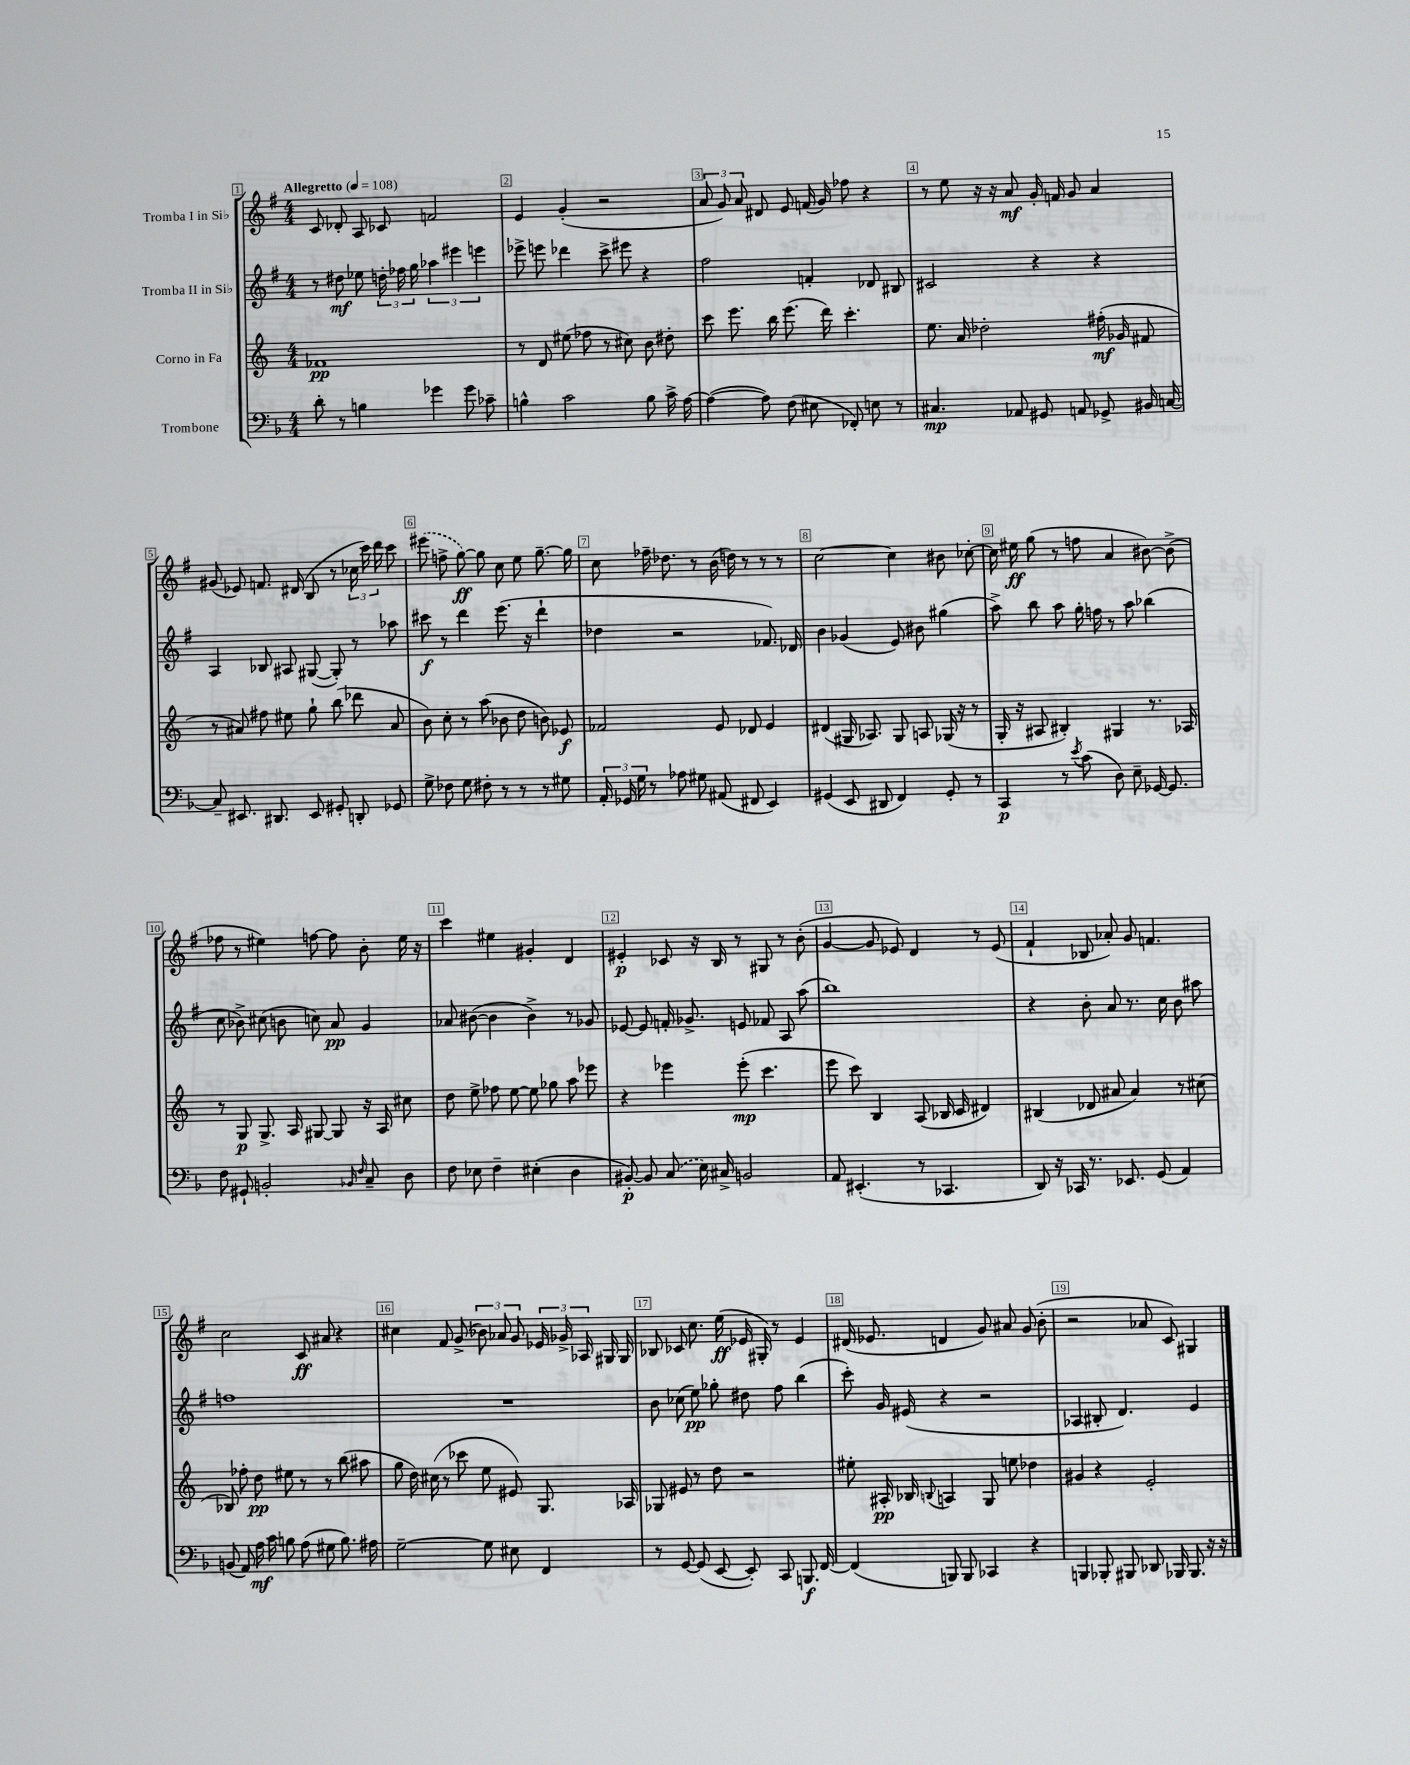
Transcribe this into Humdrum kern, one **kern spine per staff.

**kern	**dynam	**kern	**dynam	**kern	**dynam	**kern	**dynam
*part4	*part4	*part3	*part3	*part2	*part2	*part1	*part1
*staff4	*staff4	*staff3	*staff3	*staff2	*staff2	*staff1	*staff1
*I"Trombone	*	*I"Corno in Fa	*	*I"Tromba II in Si♭	*	*I"Tromba I in Si♭	*
*clefF4	*	*clefG2	*	*clefG2	*	*clefG2	*
*k[b-]	*	*k[]	*	*k[f#]	*	*k[f#]	*
*M4/4	*	*M4/4	*	*M4/4	*	*M4/4	*
*MM108	*	*MM108	*	*MM108	*	*MM108	*
=1	=1	=1	=1	=1	=1	=1	=1
!	!	!	!	!	!	!LO:TX:a:B:t=Allegretto	!
8d'\	.	1f-X	pp	8r	.	8c/	.
8r	.	.	.	8dd#X\	mf	8d-X'/	.
4Bn\	.	.	.	8ee-X\	.	8A/	.
.	.	.	.	24ddn'\	.	8c-X/	.
.	.	.	.	24ff-X\	.	.	.
.	.	.	.	24gg\	.	.	.
4g-X\	.	.	.	6aa-X\	.	2fn/	.
.	.	.	.	6eee#X\	.	.	.
8g-\	.	.	.	.	.	.	.
.	.	.	.	6eeen\	.	.	.
8c-X~\	.	.	.	.	.	.	.
=2	=2	=2	=2	=2	=2	=2	=2
4Bn^^\	.	8r	.	8eee-X^\	.	4e/	.
.	.	8d/	.	8eeen\	.	.	.
2c\	.	(8ee#X\	.	4ddd-X\	.	(4g'/	.
.	.	8ff-X\	.	.	.	.	.
.	.	8r	.	8ccc^\	.	2r	.
.	.	8cc#X\)	.	8eee#X\	.	.	.
8B\	.	8b\	.	4r	.	.	.
16c^\	.	8dd#X'\	.	.	.	.	.
[16A\	.	.	.	.	.	.	.
=3	=3	=3	=3	=3	=3	=3	=3
(4A\_	.	8ccc\	.	2ff#\	.	12a/	.
.	.	.	.	.	.	12g/)	.
.	.	8.eee\	.	.	.	.	.
.	.	.	.	.	.	12a/	.
8A\])	.	.	.	.	.	8d#X/	.
.	.	16bb\	.	.	.	.	.
(8F\	.	(8.eee\	.	.	.	8e/	.
8E#X\	.	.	.	4fn'/	.	(16fn/	.
.	.	16ddd\)	.	.	.	16g/)	.
8FF-X'/)	.	4.ccc'\	.	.	.	8ff-X\	.
8En\	.	.	.	8d-X/	.	4r	.
8r	.	.	.	8B#X/	.	.	.
=4	=4	=4	=4	=4	=4	=4	=4
4.C#X/	mp	8.ee\	.	2c#X/	.	8r	.
.	.	.	.	.	.	8ee\	.
.	.	16a/	.	.	.	.	.
.	.	2dd-X'\	.	.	.	16r	.
.	.	.	.	.	.	16r	.
8AA-X/	.	.	.	.	.	8a/	mf
8GG#X/	.	.	.	4r	.	16g'/	.
.	.	.	.	.	.	16fn/	.
8AAn/	.	.	.	.	.	8g/	.
8GG-X^/	.	(16ff#X'\	mf	4r	.	4a/	.
.	.	16g-X/	.	.	.	.	.
16BB#X/	.	8f#X/	.	.	.	.	.
[16Cn/	.	.	.	.	.	.	.
!!LO:LB:g=z
=5	=5	=5	=5	=5	=5	=5	=5
8C~/]	.	8r	.	4A/	.	(8g#X/	.
8.EE#X/	.	8a#X/)	.	.	.	8e-X/)	.
.	.	8ff#X\	.	8B-X/	.	8.fn/	.
8.DD#X/	.	.	.	.	.	.	.
.	.	8ee#X\	.	8A#X/	.	.	.
.	.	.	.	.	.	(16d#X/	.
8EE#/	.	8gg`\	.	([8G#X/	.	8B/	.
8GG#X'/	.	(8bb\	.	8G#'/])	.	8r	.
8DDn'/	.	8ddd-X\	.	8r	.	24cc-X\	.
.	.	.	.	.	.	24ccc\)	.
.	.	.	.	.	.	24ddd\	.
8GG-X/	.	8a#/	.	8aa-X\	.	8ccc\	.
=6	=6	=6	=6	=6	=6	=6	=6
8G^\	.	8b\)	.	8ccc#X\	f	(8eee#X\	.
8F-X\	.	8cc'\	.	8r	.	8ffn^\	.
8G\	.	8r	.	4ddd\	.	[8gg\)	ff
8F#X'\	.	(8aa\	.	.	.	8gg\]	.
8r	.	8b-X\	.	(8.eee\	.	8cc\	.
8r	.	8dd\	.	.	.	8ee\	.
.	.	.	.	16r	.	.	.
8r	.	8bn\)	.	4ddd`\	.	[8.gg~\	.
8G#X\	.	8e-X/	f	.	.	.	.
.	.	.	.	.	.	16gg\]	.
=7	=7	=7	=7	=7	=7	=7	=7
24AA'/	.	2f-X/	.	4dd-X\	.	8cc\	.
24GG-X/	.	.	.	.	.	.	.
24G\	.	.	.	.	.	.	.
8r	.	.	.	.	.	16ff-X~\	.
.	.	.	.	.	.	8.dd-X\	.
8A-X\	.	.	.	2r	.	.	.
8G#X\	.	.	.	.	.	8r	.
(8AA#X/	.	8e/	.	.	.	(16b\	.
.	.	.	.	.	.	16ddn\)	.
8FF#X/	.	8d-X/	.	.	.	8r	.
4EE/)	.	4e/	.	8.f-X/)	.	8r	.
.	.	.	.	.	.	8r	.
.	.	.	.	16d-X/	.	.	.
=8	=8	=8	=8	=8	=8	=8	=8
(4GG#X/	.	(4d#X/	.	4b\	.	[2cc\	.
8EE/	.	16G#X/	.	(4g-X/	.	.	.
.	.	8.A-X/)	.	.	.	.	.
8DD#X/	.	.	.	.	.	.	.
4FF/)	.	8G#/	.	8e/)	.	4cc\]	.
.	.	8An/	.	8b#X\	.	.	.
8GG#'/	.	(16G-X/	.	(4gg#X\	.	8b#X\	.
.	.	16r	.	.	.	.	.
8r	.	8r	.	.	.	[8cc-X'\	.
=9	=9	=9	=9	=9	=9	=9	=9
4CC/	p	16G'/	.	8aa^\)	.	16cc-\]	.
.	.	16r	.	.	.	16ee#X\	ff
.	.	8A#X/	.	8bb\	.	(8gg\	.
8r	.	4B#X'/)	.	8aa\	.	8r	.
8qe/	.	.	.	.	.	.	.
(8c\	.	.	.	16gg'\	.	8ffn\	.
.	.	.	.	16ffn\	.	.	.
8D\)	.	4G#X/	.	8r	.	4a/	.
8E~\	.	.	.	8aa\	.	.	.
[16GG-X/	.	8.r	.	(4bb-X\	.	[8b#X\)	.
8.GG-/]	.	.	.	.	.	.	.
.	.	.	.	.	.	(8b#^\]	.
.	.	16A-X/	.	.	.	.	.
!!LO:LB:g=z
=10	=10	=10	=10	=10	=10	=10	=10
8F\	.	8r	.	8cc\	.	8ff-X\	.
8GG#X`/	.	8G/	p	8b-X^\)	.	8r	.
2BBn'/	.	8.G^/	.	(8cc#X\	.	4ee#X\)	.
.	.	.	.	8bn\	.	.	.
.	.	16A/	.	.	.	.	.
.	.	[8G#X/	.	8ccn\)	.	[8ffn\	.
.	.	8G#/]	.	8a/	pp	8ff\]	.
16qqBB-X/	.	.	.	.	.	.	.
16qqF/	.	.	.	.	.	.	.
8C~/	.	16r	.	4g/	.	8b'\	.
.	.	16A/	.	.	.	.	.
8D\	.	8cc#X\	.	.	.	16ee#\	.
.	.	.	.	.	.	16r	.
=11	=11	=11	=11	=11	=11	=11	=11
8F\	.	8dd\	.	8a-X/	.	4ccc\	.
8E-X\	.	8ee^\	.	([8b#X\	.	.	.
4F~\	.	8ff-X\	.	4b#\]	.	4ee#X\	.
.	.	[8ee\	.	.	.	.	.
(4E#X'\	.	8ee\]	.	4b#^\)	.	4g#X'/	.
.	.	8gg-X\	.	.	.	.	.
4D\	.	8aa\	.	8r	.	4d/	.
.	.	8eee-X\	.	8g-X/	.	.	.
=12	=12	=12	=12	=12	=12	=12	=12
[8BB#X'/)	p	4r	.	[8e-X/	.	4e#X'/	p
8BB#/]	.	.	.	8e-/]	.	.	.
(8C/	.	4eee-X\	.	16fn'/	.	8c-X/	.
.	.	.	.	8.g-X^/	.	.	.
16E\)	.	.	.	.	.	16r	.
16C#X^/	.	.	.	.	.	16B/	.
2BBn/	.	(8eee-'\	mp	8en/	.	8r	.
.	.	4.ccc\	.	8f-X/	.	8G#X/	.
.	.	.	.	8A/	.	8r	.
.	.	.	.	(8aa\	.	(8b'\	.
=13	=13	=13	=13	=13	=13	=13	=13
8AA/	.	8eee\	.	1bb)	.	[4g/	.
(4.EE#X'/	.	8ccc\)	.	.	.	.	.
.	.	4B/	.	.	.	8g/]	.
.	.	.	.	.	.	8e-X/)	.
8r	.	(8A/	.	.	.	4d/	.
4.CC-X/	.	16B-X/	.	.	.	.	.
.	.	16c/	.	.	.	.	.
.	.	4d#X/)	.	.	.	8r	.
.	.	.	.	.	.	(8e-/	.
=14	=14	=14	=14	=14	=14	=14	=14
8DD/)	.	(4B#X/	.	4r	.	4f#`/	.
16r	.	.	.	.	.	.	.
16CC-X/	.	.	.	.	.	.	.
8.r	.	8d-X/	.	8b'\	.	8B-X/	.
.	.	8a#X/	.	8a/	.	8a-X'/)	.
8.EE-X/	.	.	.	.	.	.	.
.	.	4a#/)	.	8.r	.	8g/	.
(8GG/	.	.	.	.	.	4.fn/	.
.	.	.	.	16cc\	.	.	.
4AA/)	.	8r	.	8b\	.	.	.
.	.	(8cc#X\	.	8aa#X\	.	.	.
!!LO:LB:g=z
=15	=15	=15	=15	=15	=15	=15	=15
(8BBn/	.	8B-X/)	.	1ffn	.	2cc\	.
8AA/)	.	8ff-X'\	.	.	.	.	.
16A\	mf	8dd\	pp	.	.	.	.
16c\	.	.	.	.	.	.	.
8Bn\	.	8ee#X\	.	.	.	.	.
(8A\	.	8r	.	.	.	8c/	ff
8G#X\	.	8r	.	.	.	8a#X/	.
8.B\)	.	(8bb\	.	.	.	4r	.
.	.	8aa#X\	.	.	.	.	.
16A#X\	.	.	.	.	.	.	.
=16	=16	=16	=16	=16	=16	=16	=16
[2G~\	.	8gg\	.	1r	.	4cc#X\	.
.	.	16dd\)	.	.	.	.	.
.	.	(16cc#X\	.	.	.	.	.
.	.	8r	.	.	.	8f#/	.
.	.	8ccc-X\	.	.	.	(8g^/	.
8G\]	.	8ee\	.	.	.	12b-X\)	.
.	.	.	.	.	.	12a-X/	.
8E#X\	.	8e#X/)	.	.	.	.	.
.	.	.	.	.	.	12g/	.
4FF/	.	8.G/	.	.	.	24e-X/	.
.	.	.	.	.	.	24g-X^/	.
.	.	.	.	.	.	24A-X/	.
.	.	.	.	.	.	16G#X/	.
.	.	16A-X/	.	.	.	16G#/	.
=17	=17	=17	=17	=17	=17	=17	=17
8r	.	8G-X/	.	8b\	.	8B-X/	.
[8GG/	.	8e#X/	.	(8cc-X\	.	8c-X/	.
(8GG/]	.	8r	.	8ee\)	pp	8.cc\	.
[8EE/	.	8dd\	.	8gg-X'\	.	.	.
.	.	.	.	.	.	(16ee\	ff
8EE'/])	.	2r	.	8dd#X\	.	16e-X/	.
.	.	.	.	.	.	16G#X'/)	.
8CC/	.	.	.	8ff#\	.	8r	.
8.BBBn/	f	.	.	(4bb\	.	4e-/	.
[16FF/	.	.	.	.	.	.	.
=18	=18	=18	=18	=18	=18	=18	=18
(4FF/]	.	8ee#X'\	.	8ccc'\)	.	(16d#X/	.
.	.	.	.	.	.	8.e-X/	.
.	.	16A#X'/	pp	16g/	.	.	.
.	.	16B-X/	.	(16e#X/	.	.	.
.	.	8qqBn/	.	.	.	.	.
8BBBn/)	.	4An/	.	4r	.	4dn/	.
8BBB/	.	.	.	.	.	.	.
4CC-X/	.	8G/	.	2r	.	8g/)	.
.	.	8een\	.	.	.	8a#X/	.
4r	.	4dd-X\	.	.	.	(8g/	.
.	.	.	.	.	.	8b'\	.
=19	=19	=19	=19	=19	=19	=19	=19
4BBBn/	.	4g#X/	.	4A-X/	.	2r	.
8BBB-X'/	.	4r	.	8B#X'/	.	.	.
8BBB#X/	.	.	.	4.d/)	.	.	.
8DD-X/	.	2e'/	.	.	.	8a-X/	.
16BBB-X/	.	.	.	.	.	8c/)	.
8.BBB-/	.	.	.	.	.	.	.
.	.	.	.	4e/	.	4G#X/	.
16r	.	.	.	.	.	.	.
16r	.	.	.	.	.	.	.
==	==	==	==	==	==	==	==
*-	*-	*-	*-	*-	*-	*-	*-
